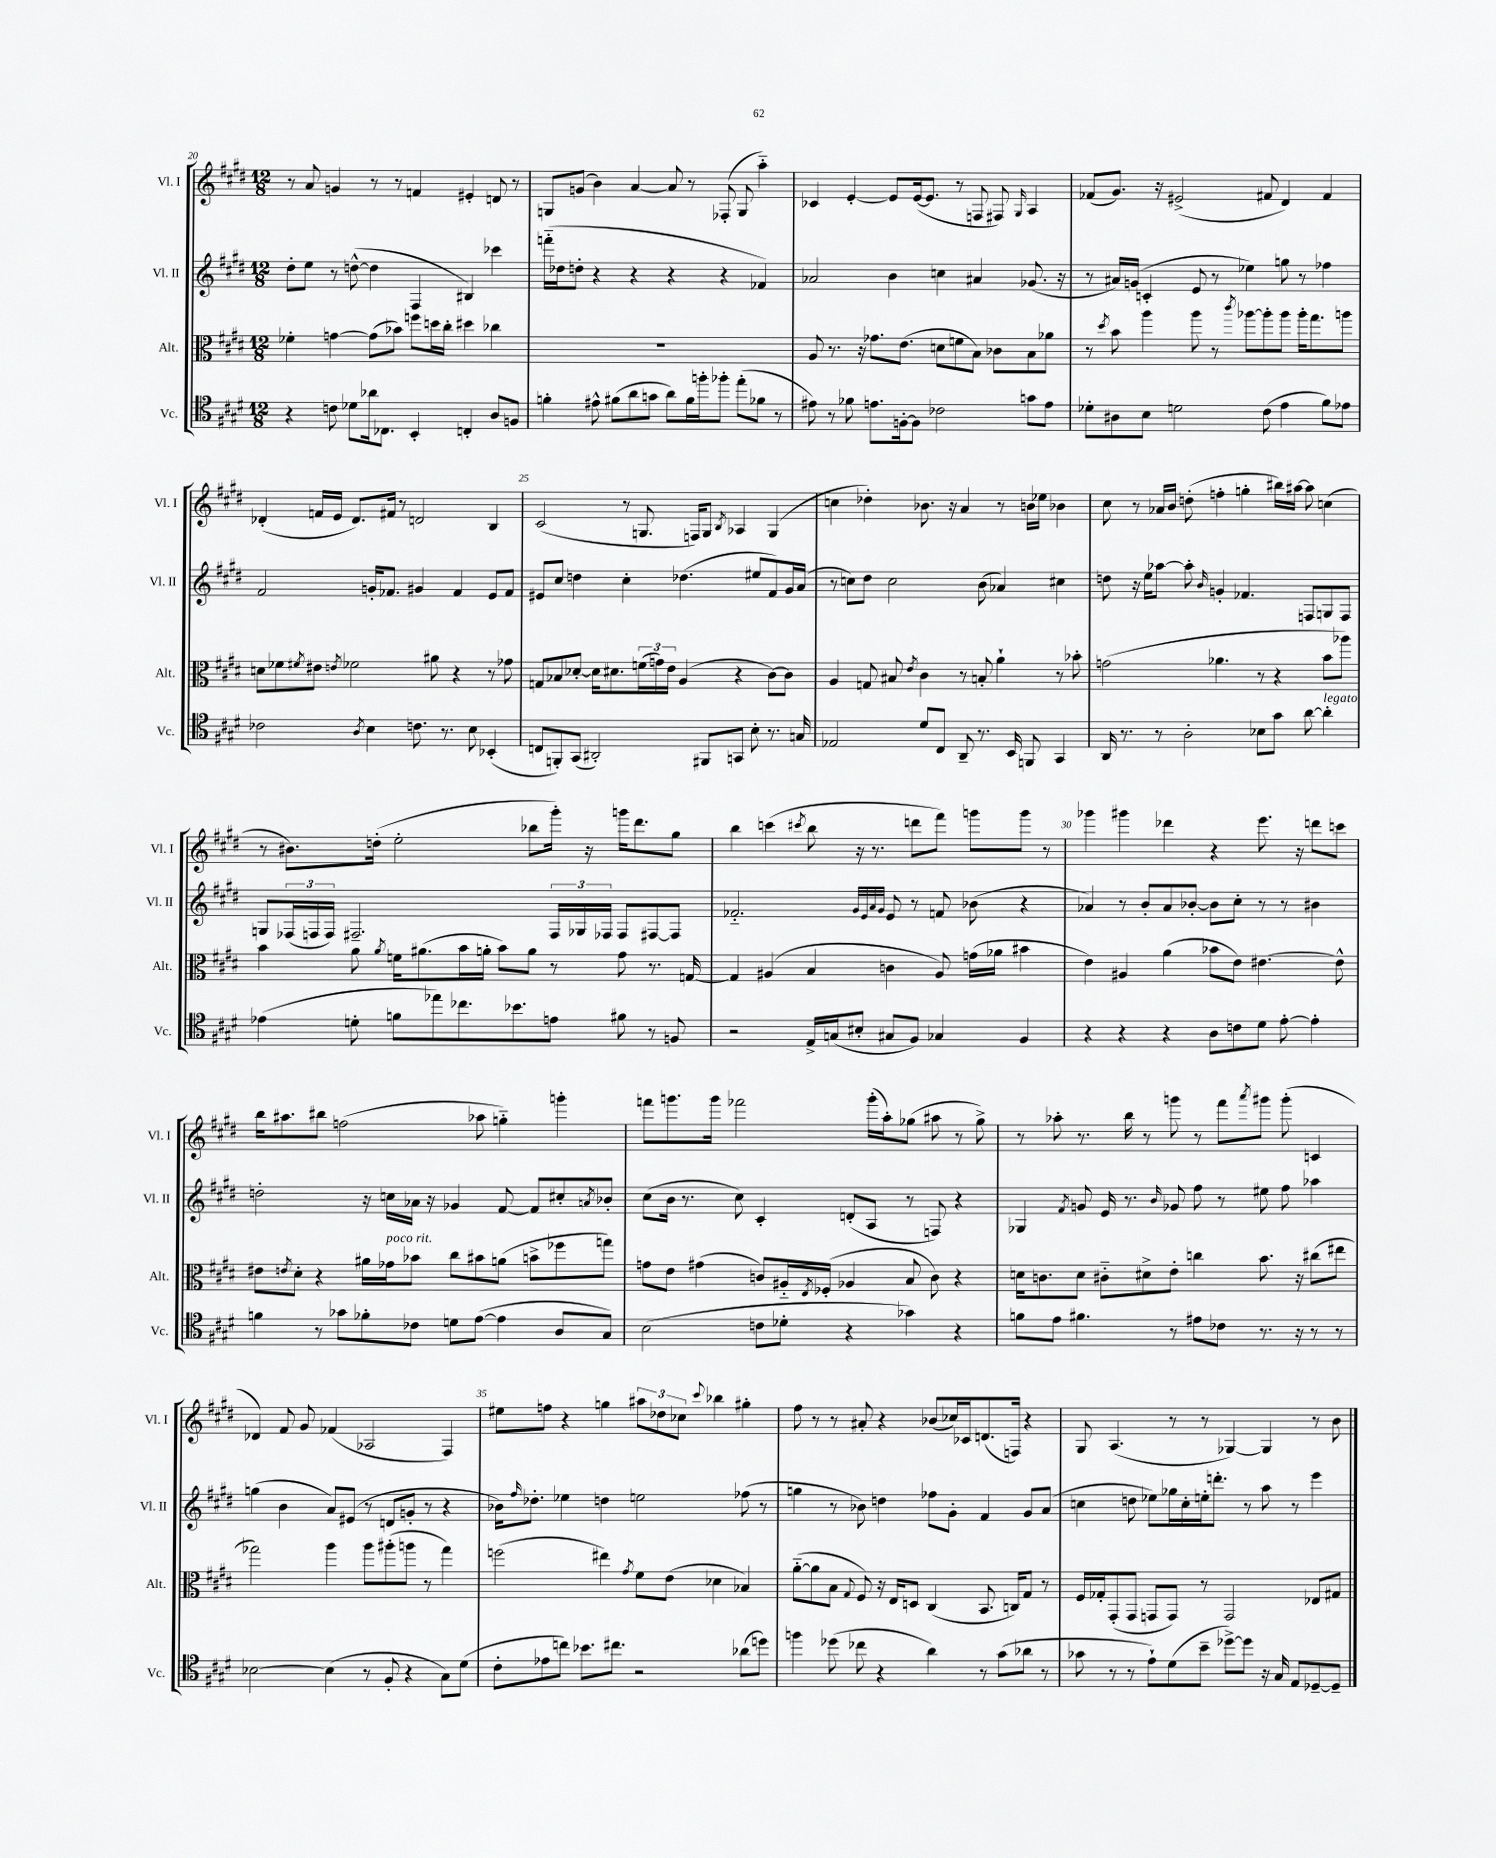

**kern	**kern	**kern	**kern
*staff4	*staff3	*staff2	*staff1
*clefC4	*clefC3	*clefG2	*clefG2
*k[f#c#g#d#]	*k[f#c#g#d#]	*k[f#c#g#d#]	*k[f#c#g#d#]
*M12/8	*M12/8	*M12/8	*M12/8
4r	4f-'\	8dd#'\L	8r
.	.	8ee\J	8a/
8c\	[4g\	8r	4g/
8d-\L	.	([8dd^^\	.
16a-\k	(8g\]L	4dd\]	8r
8.C-\J	.	.	.
.	8b-\J)	.	8r
4BB'/	8ff\L	4F#/	4f/
.	16dd\L	.	.
.	16cc#'\JJ	.	.
4C'/	4dd#\	4B#/)	4e#'/
8A/L	4cc-\	4ccc-\	8d/
8F/J	.	.	8r
=	=	=	=
4f'\	1.r	(16fff'~\LL	8G/L
.	.	16dd-\J	.
.	.	8dd'\J	(8g/J
8e#^^\	.	4r	4b\)
(8f#\L	.	.	.
8a\	.	4r	[4a/
8g\J	.	.	.
8a\L)	.	4r	8a/]
16f#\L	.	.	8r
16ff'\J	.	.	.
8ff-'\J	.	4r	(8F-'/
(8ee'\L	.	.	8G/
8f-\J	.	4f-/)	4aa'~\)
8r	.	.	.
=	=	=	=
8e#\)	8A/	2a-/	4c-/
8r	8.r	.	.
8f-\	.	.	[4e'/
.	16r	.	.
8.e\L	8.g-\L	.	.
.	.	4b\	8e/]L
[16F'\k	(8.e\J	.	.
8F\]J	.	.	([16e/k
.	.	.	8.e/]J
2c-\	8d\L	4cc\	.
.	8f\	.	8r
.	8B\J)	4a#/	8F/
.	8c-\L	.	8F#/)
.	.	.	16qqG#/
8g\L	8B\	(8.g-/	4A/
8e\J	8a-\J	.	.
.	.	16r	.
=	=	=	=
8d-'\L	8r	8r	(8f-/L
.	8qdd#/	.	.
8A#\	8b\	16a#/LL)	8.g#/J)
.	.	(16g/JJ	.
8B\J	4aa\	4c'/	.
.	.	.	16r
2d\	.	.	(2e#^/
.	8aa\	8e/	.
.	8r	8r	.
.	8qccc#/	.	.
.	[8aa-\L	4ee-\)	.
(8c#\	8aa-'\]	.	8f#/
4e\	8aa-\J	8gg\	4d#/)
.	16aa-'\LK	8r	.
.	8.gg#\	.	.
8f#\L)	.	4ff-\	4f#/
8e-\J	8aa\J	.	.
=	=	=	=
2c-\	8d\L	2f#/	(4d-'/
.	8f-\	.	.
.	8qf#/	.	.
.	8e#\J	.	16f/LL
.	.	.	16e/JJ
.	8qe/	.	.
.	2f-\	.	8.d-/L)
8qA/	.	.	.
4B\	.	16g'/LK	.
.	.	8.f-/J	16f#/Jk
.	.	.	8r
8.c\	.	4g#/	2d/
.	8a#\	.	.
8.r	.	.	.
.	4r	4f-/	.
8B\	.	.	.
(4BB-'/	8r	8e/L	4B/
.	8g-\	8f-/J	.
=	=	=	=
8C/L	8G/L	8e#/L	(2c#/
8FF'/)	8B-/	8cc#/J	.
(8GG#/J	[8d-'/J	4dd\	.
2AA#'/)	16d-\]LK	.	.
.	8.d#\	.	.
.	.	4cc#'\	8r
.	(24f\L	.	8.G/
.	24g\)	.	.
.	24e\JJ	.	.
.	(4A/	(4.dd-\	.
.	.	.	16F/LK)
8FF#/L	.	.	8G/J
.	.	.	8qB/
8GG/J	4r	.	4A-/
8B'\	.	8ee#/L	.
8.r	[8c#\L)	8f#/)	(4G/
.	8c#\]J	16g#/L	.
16G/	.	(16a/JJ	.
=	=	=	=
2E-/	4A/	8r	4cc\
.	.	8cc\L)	.
.	8G/	8dd#\J	4dd-'\)
.	8B#/	2cc\	.
.	8qe/	.	.
8d#/L	4c#\	.	8.b-\
8C#/J	.	.	.
.	.	.	16r
8AA~/	8r	.	4a/
8.r	8B'/	(8b\	.
.	4a`\	4a-/)	8r
16BB/	.	.	.
8FF/	.	.	16b\LL
.	.	.	16ee-\JJ
4GG#/	8r	4cc#\	4b-\
.	8b-'\	.	.
=	=	=	=
16AA/	(2g\	8dd\	8cc#\
8.r	.	.	.
.	.	16r	8r
.	.	16ee\LK	.
8r	.	[8aa-\J	16a-/LL
.	.	.	16b/JJ
2A'\	.	8aa-'\]	(8dd'\
.	.	16qqb/	.
.	4.a-\	4g'/	4ff'\
.	.	4.f-/	4gg'\
8B-\L	8r	.	.
8g#\J	4r	.	16bb#\LL)
.	.	.	[16aa#\JJ
[8a\	.	8F/L	8aa#\]
4a'\]	8b\L	8G/	(4cc\
.	8aa-\J)	8F/J	.
=	=	=	=
(4e-\	4b\	8G/L	8r
.	.	(24F-/L	8.b#\L)
.	.	24F/	.
.	.	24F/JJ)	.
8d'\	8a\	2.F#~/	.
.	.	.	(16dd'\Jk
.	8qa/	.	.
8f\L	16f\LK	.	2ee'\
.	(8.a#\	.	.
8ee-\)	.	.	.
8.cc-\	16b\L	.	.
.	16a'\JJ	.	.
.	8b\L)	.	.
8.b-\	.	.	.
.	8a\J	.	8bb-\L
8e\J	8r	24F#/LL	16ggg#'\Jk)
.	.	24G-/	.
.	.	.	16r
.	.	24F-/JJ	.
8f#\	8g#\	8F-/L	16ggg\LK
.	.	.	8.ddd#\
8r	8.r	[8F#/	.
8F/	.	8F#/]J	8gg#\J
.	[16G/	.	.
=	=	=	=
2r	4G/]	2.f-'~/	4bb\
.	(4A#/	.	(4ccc\
.	.	.	8qccc#/
16E^/LL	4B/	.	8bb\
(16G/J	.	.	.
8B#'/J	.	.	16r
.	.	.	8.r
.	.	32qqg#/LLL	.
.	.	32qqe/	.
.	.	32qqa/	.
.	.	32qqg#/JJJ	.
8G#/L	4c\	8e/	.
8F#/J)	.	8r	8ddd\L
4G-/	8A#/)	8f/	8fff#\J)
.	(16g\LL	(8b-\	8ggg\L
.	16a-\JJ	.	.
4F#/	4b#\	4r	8ggg\J
.	.	.	8r
=	=	=	=
4r	4e\)	4a-/)	4ggg-\
4r	4A#/	8r	4ggg#\
.	.	8b'/L	.
4r	(4a\	8a-/	4ddd-\
.	.	[8b-'/J	.
8A\L	8b-\L	8b-\]L	4r
8c\	8e\J)	8cc#'\J	.
8d#\J	[4.e#\	8r	8.eee\
[8e'\	.	8r	.
.	.	.	16r
4e'\]	.	4b#\	8ddd\L
.	8e#^^\]	.	8ccc\J
=	=	=	=
4f\	8e#\L	2dd'\	16bb\LK
.	.	.	8.aa#\
.	8qe/	.	.
.	8d#'\J	.	.
8r	4r	.	8bb#\J
8g-\L	.	.	(2ff\
8f-'\	16a#\LL	16r	.
.	16g-\J	16cc\LL	.
8c-\J	8b-\J	16a-\JJ	.
.	.	16r	.
8d\L	8cc#\L	4g-/	.
([8e\J	8b#\	.	8aa-\
4e\]	(8a\J	[8f#/	4gg'~\)
.	8b^\L	8f#/]L	.
8A/L	8ff-\	8cc#'/	4ggg'\
.	.	8qa/	.
8G#/J)	8gg\J)	8b-'/J	.
=	=	=	=
(2B\	8g\L	(8cc#\L	8fff\L
.	8e\J	16b\Jk	8.ggg\
.	.	8.r	.
.	(4g#\	.	.
.	.	.	16ggg\Jk
.	.	8cc#\)	2fff-\
8c\L	8c/L)	4c#'/	.
8d-'\J	16A#'~/L	.	.
.	8qE/	.	.
.	(16F-'/JJ	.	.
4r	4A-/	(8d'/L	.
.	.	8A/J	(16ggg'\LL
.	.	.	16aa'\J)
4g-\)	8B/	8r	(8gg-\J
.	8c\)	8F/)	8aa#\
4r	4r	4r	8r
.	.	.	8gg-^\)
=	=	=	=
8f\L	16d\LK	4G-/	8r
.	8.c\	.	.
8e\J	.	.	8aa-'\
.	.	8qf#/	.
4.f#\	8d\J	8g/	8.r
.	8c#'~\L	16e/	.
.	.	8.r	16bb\
.	8d#^\	.	8r
.	.	16qqb/	.
8r	8e'\J	8g-/	8ggg\
8e#\L	4cc\	8ff#\	8r
8c-\J	.	8r	8fff#\L
.	.	.	8qaaa/
8.r	8.b\	8ee#\	8ggg#\J
.	.	8ff#\	(8ggg#'\
16r	16r	.	.
8r	(8cc#\L	4aa-\	4c/
8r	8ee#\J	.	.
=	=	=	=
[2B-\	2gg-\)	(4gg\	4d-/)
.	.	4b\	8f#/
.	.	.	8g#/
(4B-\]	4aa\	8a/L)	(4f-/
.	.	(8e#/J	.
8r	8aa\L	8r	2A-/
8F#'/	(8aa#'\	8d/L	.
4r	8aa\J	8g'/J	.
.	8r	8r	.
8G#\L)	4gg-\)	4r	4F#/)
(8d#\J	.	.	.
=	=	=	=
8c#'\L	(2ff\	16b-\LK)	8ee#\L
.	.	16qqff#/	.
.	.	8.dd-'\J	.
8e-\	.	.	8ff\J
8cc\J)	.	4ee-\	4r
8.b-\L	.	.	.
.	4ee#\)	4dd\	4gg\
8.cc#\J	.	.	.
.	8qg#/	.	.
2r	8f#\L	2ee\	12aa#\L
.	.	.	12dd-\
.	(8e\J	.	.
.	.	.	12cc-\J
.	.	.	8qqccc#/
.	4d-\	.	4bb-\
(8a-\L	4B-/)	(8ff-\	4gg#'\
8dd\J)	.	8r	.
=	=	=	=
4ff\	([8a'~\L	4gg\	8ff#\
.	8a\]	.	8r
(8dd-\	8B\J	8r	8r
.	8qqG#/	.	.
8cc-\	8F#/)	8b-\)	8a#'/
4r	16r	4dd\	4r
.	16E/LK	.	.
.	8D/J	.	.
4a\)	(4C#/	8ff-\L	(8b-/L
.	.	8g#'\J	16cc-/L)
.	.	.	16c-/J
8r	8.BB/	4f#/	(8.d/
(8g#\L	.	.	.
.	16C/LK)	.	16F/Jk)
8a-\J	8G#/J	8g#/L	4r
8r	8r	(8a/J	.
=	=	=	=
8g-\	16F#/LL	4cc\	8G#/
.	16G-'/J	.	.
8r	(8GG#'/	.	(4.A/
8r	8GG#/J	8dd\	.
8e`\L)	8GG/L	8ee-\L)	.
(8d#\	8GG/J)	16gg-\L	8r
.	.	16cc'\	.
8b~\J	8r	16ee'\J	8r
.	.	8.ddd'\J	.
[8dd-^\L)	2GG/	.	[4G-/)
8dd-\]J	.	8r	.
16r	.	8aa\	4G-/]
16G#/	.	.	.
8E/L	.	8r	.
[8D-~/	8E-/L	4eee\	8r
8D-~/]J	8G#/J	.	8b\
==	==	==	==
*-	*-	*-	*-
